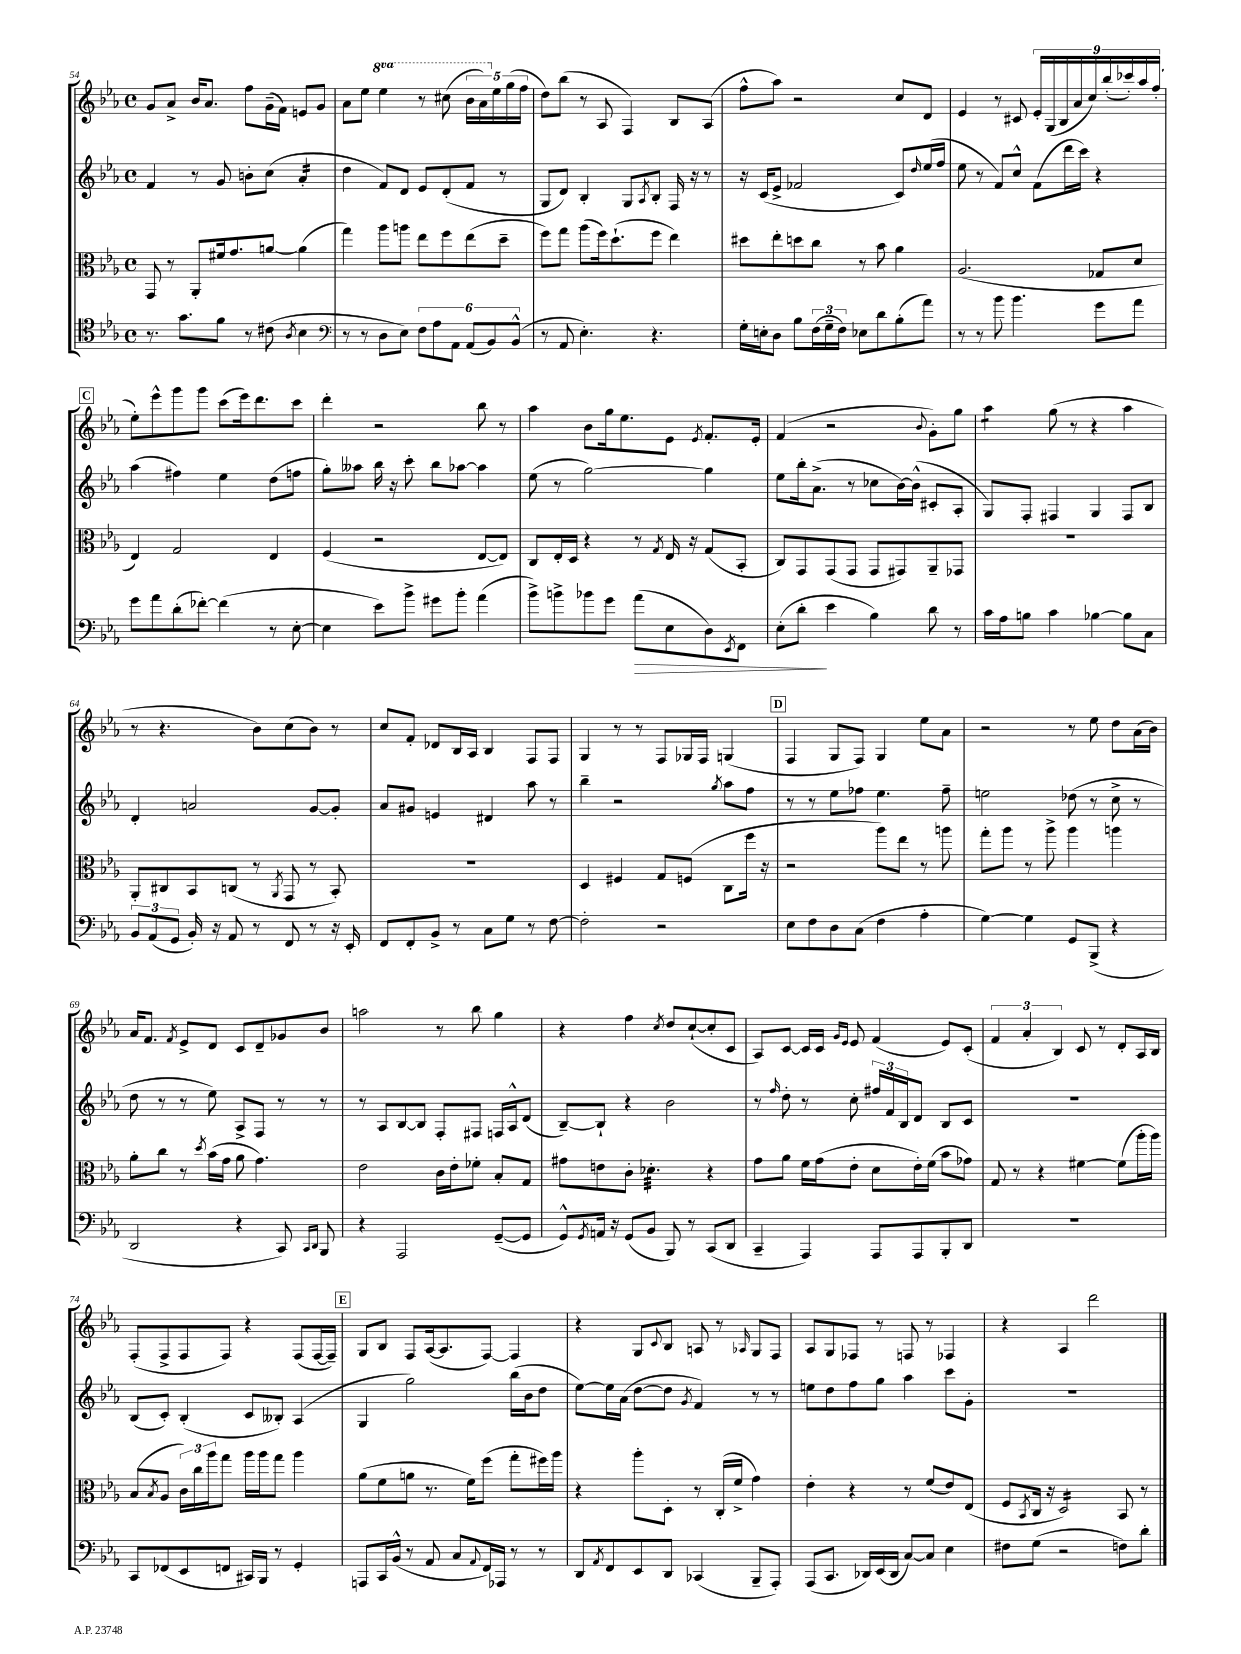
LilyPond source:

<<
\new StaffGroup <<
\new Staff = "s0" {
    \clef treble \key ees \major \defaultTimeSignature \time 4/4 \set Staff.ottavationMarkups = #ottavation-simple-ordinals
    g'8 aes'8-> bes'16 aes'8. f''8 g'16--( f'16) e'8 g'8 |
    aes'8 ees''8 \ottava #1 ees'''4 r8 cis'''8( \tuplet 5/4 { bes''16 aes''16) \ottava #0 ees''16 g''16( f''16 } |
    d''8) bes''8( r8 aes8 f4) bes8 aes8( |
    f''8-^ aes''8) r2 c''8 d'8 |
    ees'4 r8 cis'8 \tuplet 9/8 { ees'16-. g16( bes16 aes'16 c''16) bes''16-.( ces'''16-.) aes''16 f''16-.( } |
    \mark \markup { \box "C" } ees''8-.) ees'''8-^ g'''8 g'''8 c'''8( ees'''16) d'''8. c'''8 |
    d'''4-. r2 bes''8 r8 |
    aes''4 bes'8 g''16 ees''8. ees'8 \acciaccatura { ees'8 } f'8.-. ees'16-. |
    f'4( r2 \appoggiatura { bes'8 } g'8-.) g''8 |
    aes''4:8 g''8( r8 r4 aes''4 |
    r8 r4. bes'8) c''8( bes'8) r8 |
    c''8 f'8-. des'8 bes16 aes16 bes4 f8 f8 |
    g4 r8 r8 f8 ges16 f16 g4( |
    \mark \markup { \box "D" } f4 g8 f8) g4 ees''8 aes'8 |
    r2 r8 ees''8 d''8 aes'16( bes'16) |
    aes'16 f'8. \acciaccatura { f'8 } ees'8-> d'8 c'8 d'8-- ges'8 bes'8 |
    a''2 r8 bes''8 g''4 |
    r4 f''4 \acciaccatura { c''8 } d''8 c''8~-!( c''8-. c'8 |
    aes8) c'8~ c'16 c'16 \grace { g'16 ees'16 } ees'8 f'4( ees'8) c'8-.( |
    \tuplet 3/2 { f'4 aes'4-. bes4) } c'8 r8 d'8-. aes16 bes16 |
    f8-.( f8-> f8 f8) r4 f8( f16~ f16--) |
    \mark \markup { \box "E" } g8 bes8 f8 aes16~( aes8. f8~) f4 |
    r4 g8 \appoggiatura { c'8 } bes8 a8 r8 \grace { aes16 } g8 f8 |
    aes8 g8 fes8 r8 f8 r8 fes4 |
    r4 aes4 d'''2 \bar "|." |
}
\new Staff = "s1" {
    \clef treble \key ees \major \defaultTimeSignature \time 4/4
    f'4 r8 g'8 b'8-. c''8( aes'4:16-. |
    d''4 f'8) d'8 ees'8 d'8-.( f'8 r8 |
    g8 d'8) bes4-. g8 \acciaccatura { aes8 } bes8-. f16 r16 r8 |
    r16 c'16( ees'8-> fes'2 c'8) \grace { d''16 } ees''16( f''16 |
    ees''8 r8 f'8) c''8-^ f'8( d'''16 c'''16) r4 |
    \mark \markup { \box "C" } aes''4( fis''4) ees''4 d''8( f''8 |
    g''8-.) aeses''8 bes''16 r16 c'''8-. bes''8 aes''8~ aes''4 |
    ees''8( r8 g''2~) g''4 |
    ees''8 bes''16-. aes'8.->( r8 ces''8 bes'16~) bes'16-^( cis'8-. aes8-. |
    g8) f8-. fis4 g4 fis8 bes8 |
    d'4-. a'2 g'8~ g'8-. |
    aes'8 gis'8 e'4 dis'4 aes''8 r8 |
    bes''4-- r2 \acciaccatura { g''8 } aes''8 f''8 |
    \mark \markup { \box "D" } r8 r8 ees''8 fes''8 ees''4. fes''8-- |
    e''2 des''8( r8 c''8-> r8 |
    d''8 r8 r8 ees''8) aes8-> f8 r8 r8 |
    r8 aes8 bes8~ bes8 f8-. fis8 f16 aes16-^ d'8( |
    bes8~--) bes8-! r4 bes'2 |
    r8 \grace { f''16 } d''8-. r8 c''8-. \tuplet 3/2 { fis''16 f'16 bes16 } d'8 bes8 c'8 |
    R1 |
    bes8( c'8-.) bes4-.( c'8 beses8-.) aes4( |
    \mark \markup { \box "E" } g4 g''2) bes''16( bes'16 d''8 |
    ees''8~) ees''16 aes'16( d''8~ d''8 \acciaccatura { g'8 } f'4) r8 r8 |
    e''8 d''8 f''8 g''8 aes''4 c'''8 g'8-. |
    R1 \bar "|." |
}
\new Staff = "s2" {
    \clef alto \key ees \major \defaultTimeSignature \time 4/4
    g,8 r8 aes,8-. fis'16 g'8. a'8~ a'4( |
    g''4) aes''8 a''8 ees''8 f''8 ees''8( d''8-- |
    f''8) g''8 aes''8( f''16) d''8.-!( f''8 ees''4) |
    dis''8 ees''8-. d''8 c''8 r8 bes'8 aes'4 |
    aes2.( ges8 d'8 |
    \mark \markup { \box "C" } ees4) g2 ees4 |
    f4( r2 ees8~ ees8) |
    c8 ees16-. d16 r4 r8 \acciaccatura { g8 } ees16 r16 g8( bes,8-. |
    c8) g,8 g,8( g,8 g,8 gis,8) aes,8-- ges,8 |
    R1 |
    aes,8-. cis8 bes,8 c8( r8 \acciaccatura { aes,8 } g,8 r8 bes,8-.) |
    R1 |
    d4 fis4 g8 f8( c8 f''16 r16 |
    \mark \markup { \box "D" } r2 aes''8) ees''8 r8 a''8 |
    g''8-. aes''8 r8 aes''8-> aes''4 a''4 |
    aes'8-. c''8 r8 \acciaccatura { d''8 } bes'16( g'16 aes'8 g'4.) |
    ees'2 c'16 ees'16-. fes'8-. bes8-. g8 |
    gis'8 e'8 c'8-. des'4.:32-. r4 |
    g'8 aes'8 f'16 g'16( ees'8-. d'8 ees'16-.) f'16( bes'8 ges'8) |
    g8 r8 r4 fis'4~ fis'8( aes''16-. aes''16) |
    bes8( \acciaccatura { bes8 } aes8 \tuplet 3/2 { c'16) c''16 aes''16 } g''8 aes''16 aes''16 g''8 aes''4 |
    \mark \markup { \box "E" } aes'8( f'8 a'8 r8. f'16) f''8( g''8-. fis''16) aes''16 |
    r4 aes''8-. d8-. r8 c16-.( f'16-> g'4) |
    ees'4-. r4 r8 f'8( ees'8) ees8( |
    f8 \acciaccatura { bes,8 } c16 r16 d2:16) bes,8 r8 \bar "|." |
}
\new Staff = "s3" {
    \clef tenor \key ees \major \defaultTimeSignature \time 4/4
    r8. g'8. f'8 r8 cis'8( \acciaccatura { aes8 } bes4 |
    \clef bass r8 r8 d8 ees8) \tuplet 6/4 { f8 aes8 aes,8 aes,8( bes,8) bes,8-^( } |
    r8 aes,8 ees4.-.) r4. |
    g16-. e16-. d8 bes8 \tuplet 3/2 { f16( g16-- f16) } ees8 d'8 bes8-.( aes'8) |
    r8 r8 bes'8 bes'4. g'8 aes'8 |
    \mark \markup { \box "C" } g'8 aes'8 d'8-.( fes'8~-.) fes'4( r8 ees8~-. |
    ees4 ees'8) bes'8-> gis'8 bes'8-. aes'4( |
    bes'8->) b'8-> bes'8 g'8 aes'8\>( ees8 d8) \acciaccatura { ees,8 } f,8 |
    ees8-.( d'8-.\! ees'4 bes4) d'8 r8 |
    c'16 aes16 b8 c'4 bes4~ bes8 c8 |
    \tuplet 3/2 { bes,8 aes,8( g,8 } bes,16-.) r16 aes,8 r8 f,8 r8 r16 ees,16-. |
    f,8 f,8-. bes,8-> r8 c8 g8 r8 f8~ |
    f2-. r2 |
    \mark \markup { \box "D" } ees8 f8 d8 c8( f4 aes4-. |
    g4~) g4 g,8 bes,,8->( r4 |
    d,2 r4 c,8) \grace { c,16 d,16 } bes,,8 |
    r4 aes,,2 g,8~--( g,8 |
    g,8-^) \acciaccatura { g,8 } a,16 r16 g,8( bes,8 bes,,8) r8 c,8( d,8 |
    c,4-- aes,,4) aes,,8 aes,,8 bes,,8-. d,8 |
    R1 |
    c,8 fes,8( ees,8 f,8 cis,16) bes,,16 r8 g,4-. |
    \mark \markup { \box "E" } a,,8 c,16 bes,16-^( r8 aes,8 c8 \appoggiatura { aes,8 } f,16) aes,,16 r8 r8 |
    d,8 \acciaccatura { aes,8 } f,8 ees,8 d,8 ces,4( bes,,8-- aes,,8-.) |
    aes,,8( c,8. des,16) ees,16( des,16 c8~) c8 ees4 |
    fis8 g8( r2 f8) d'8-. \bar "|." |
}
>>
>>
\layout { \context { \Score currentBarNumber = #54 } }
